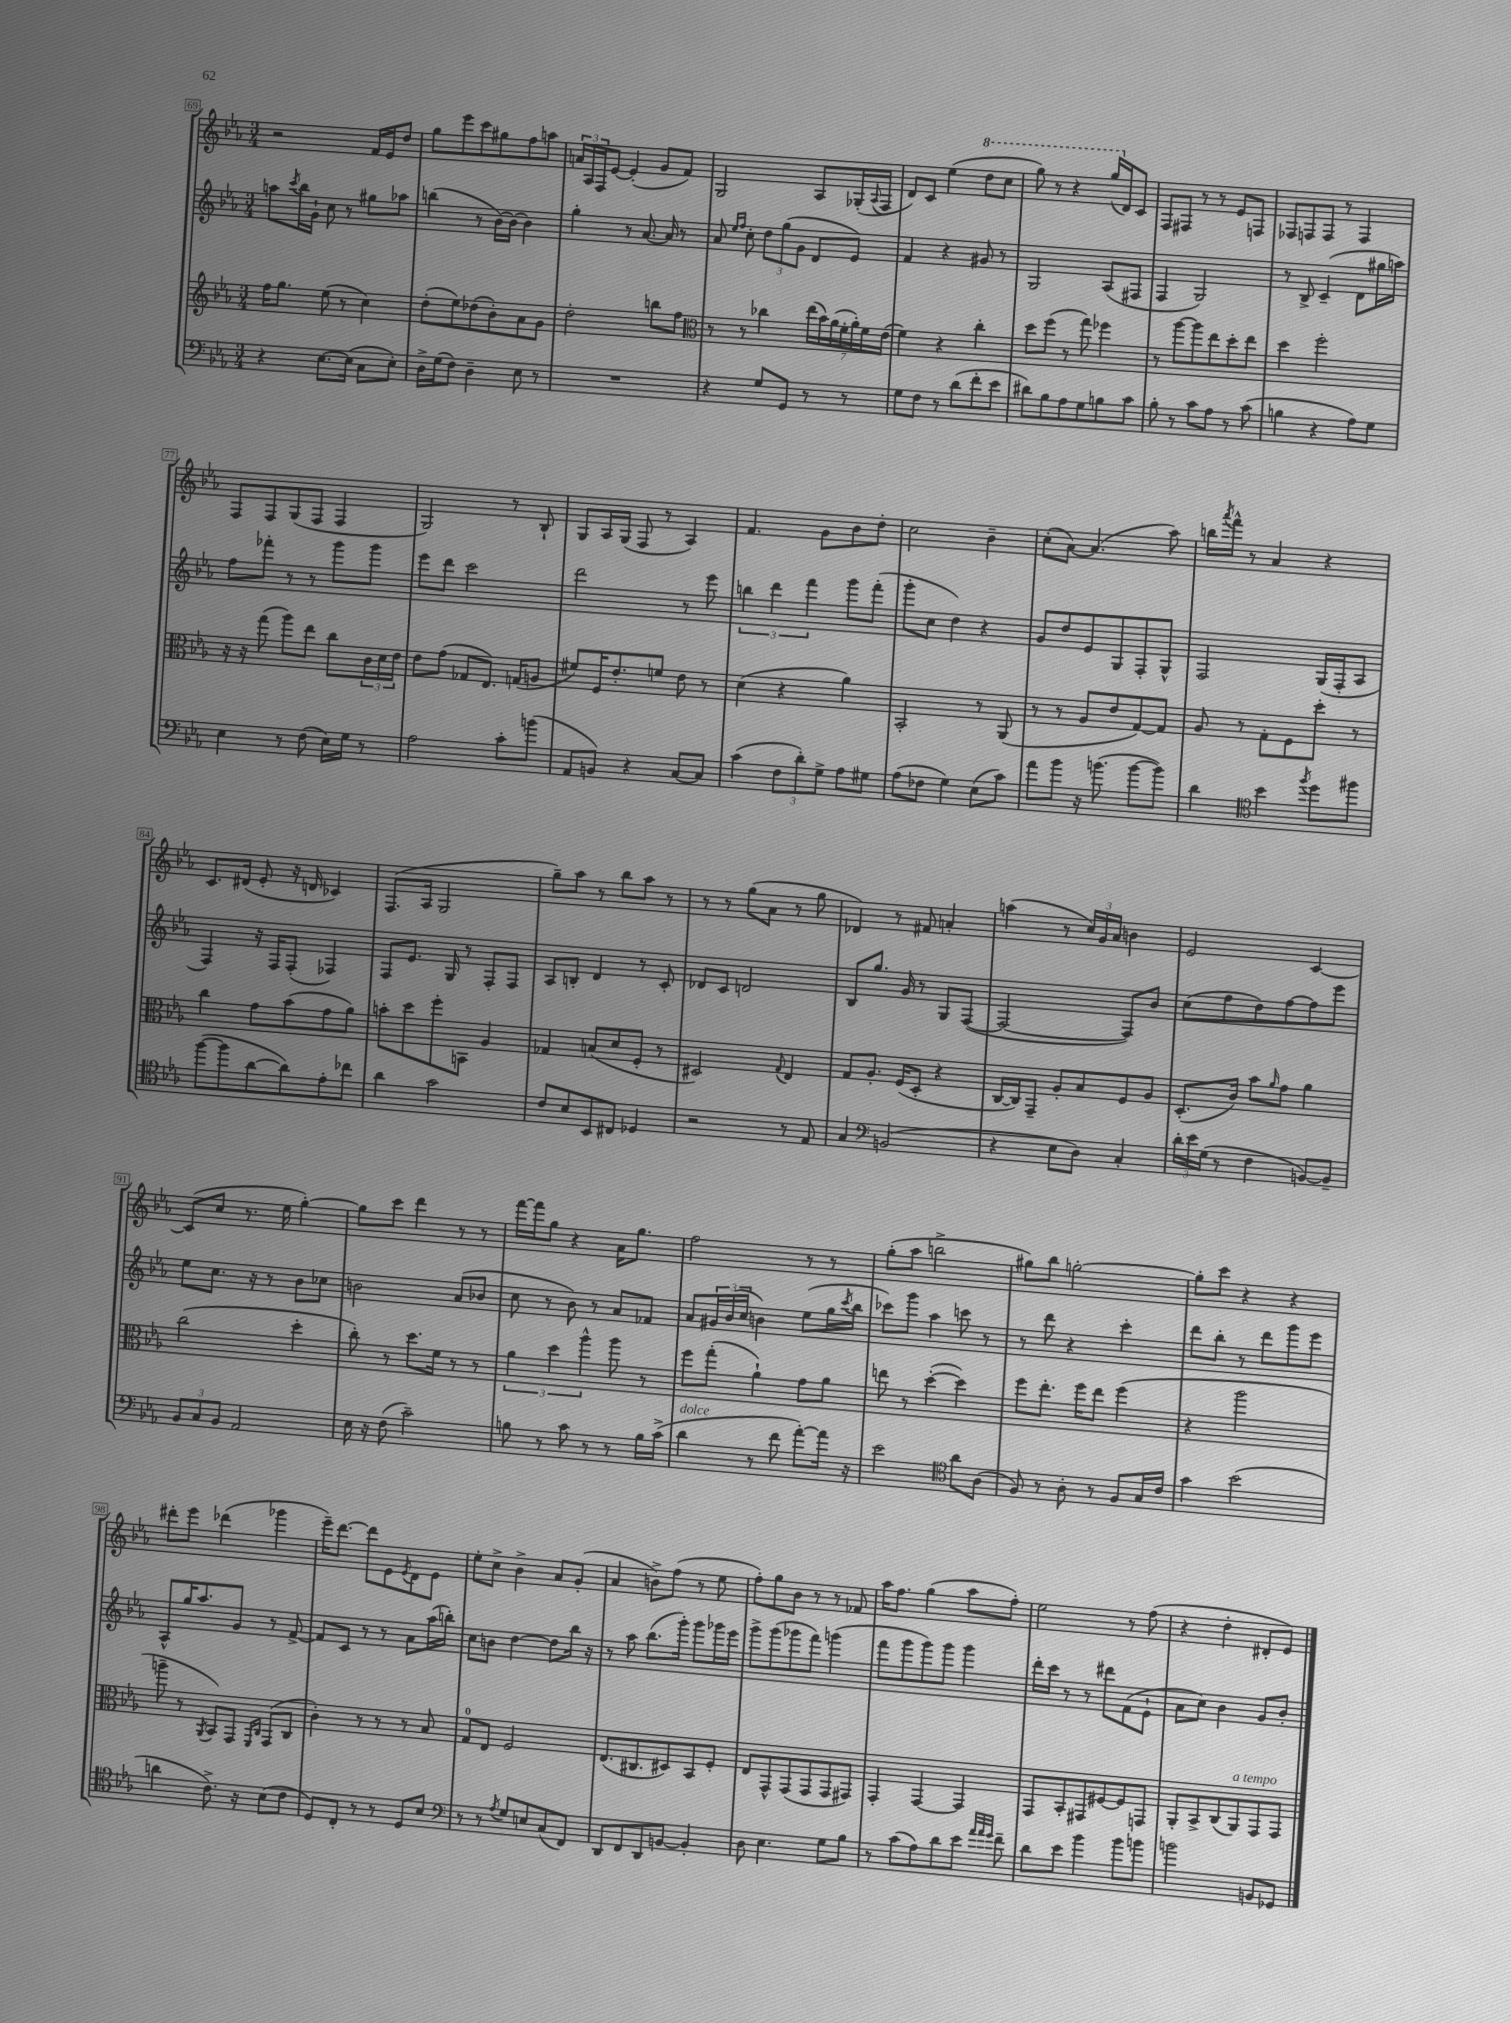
<<
\new StaffGroup <<
\new Staff = "s0" {
    \clef treble \key ees \major \numericTimeSignature \time 3/4
    r2 f'16 ees'16 d''8 |
    g''8 ees'''8 c'''8 gis''8 f''8 a''8 |
    \tuplet 3/2 { a'16 aes16 f16 } ees'8~ ees'4-.( g'8 f'8) |
    g2 aes8 ges16-.( \appoggiatura { aes8 } f16 |
    d'8) c'8 ees''4( \ottava #1 d'''8 c'''8 |
    g'''8) r8 r4 g'''16( \ottava #0 d'16) c'8 |
    f8 fis8 r8 r8 ees'8 f8 |
    fes8 f8 f8 r8 f4 |
    f8 f8 g8( f8 f4 |
    g2) r8 bes8-! |
    g8 aes16 g16( f8 r8 aes4) |
    f'4. g'8 bes'8 d''8-. |
    c''2 bes'4-- |
    c''8-.( aes'8~) aes'4.( aes''8) |
    b''16 \acciaccatura { aes'''8 } f'''16-^ r8 aes'4 r4 |
    c'8. dis'16( ees'8-. r16 d'16 ces'4) |
    f8.( aes16 g2 |
    g''8--) aes''8 r8 bes''8 aes''8 r8 |
    r8 r8 g''8( aes'8 r8 g''8 |
    des'4) r8 fis'8 a'4-. |
    a''4( r8 \tuplet 3/2 { c''16) g'16 aes'16 } b'4 |
    ees'2 c'4~ |
    c'8( c''8 r8. ees''16 g''4~-.) |
    g''8 c'''8 d'''4 r8 r8 |
    f'''16~ f'''16 g''8 r4 aes'16 g''8. |
    f''2 r8 r8 |
    g''8-.( aes''8 b''2-> |
    gis''8) bes''8 g''2~-. |
    g''8-. c'''8 r4 r4 |
    dis'''8-. ees'''8 des'''4( ges'''4 |
    ees'''16--) d'''8.~ d'''8 ees'8 \acciaccatura { ees'8 } d'8 ees'8 |
    ees''8-. c''8-> bes'4-> aes'8 g'8-.( |
    aes'4 b'8->) f''8( r8 ees''8 |
    f''8-.) g''8 bes'8 r8 r8 fes'8 |
    aes''16 f''8. g''4( aes''8 f''8-.) |
    ees''2 r8 f''8( |
    r4 d''4-. dis'8-. ees'8) \bar "|." |
}
\new Staff = "s1" {
    \clef treble \key ees \major \numericTimeSignature \time 3/4
    a''8 \acciaccatura { c'''8 } bes''16 g'16-! c''8 r8 gis''8 aes''8 |
    b''4( r8 bes'16~) bes'16~ bes'4 |
    g''4-. r8 aes'8.~ aes'16 r8 |
    aes'8 \grace { ees''16 f''16 } c''8-. \tuplet 3/2 { d''8 g''8( g'8 } d'8 ees'8) |
    f'4 r4 gis'8 r8 |
    g2 aes8( fis8 |
    f4 g2) |
    r8 bes8-> c'4--( d'8 gis''16 a''16) |
    f''8 fes'''8-. r8 r8 g'''8 g'''8 |
    ees'''8 d'''8 c'''2 |
    d'''2 r8 ees'''8 |
    \tuplet 3/2 { b''4 d'''4 f'''4 } g'''8 f'''8-.( |
    g'''8-. c''8 d''4) r4 |
    g'8 d''8 ees'8 g8 f8-. g8-^ |
    f2 g16( f16-. aes8 |
    f4) r16 f16 f8-.( fes4) |
    f8 ees'8. g16 r8 f8-. f8 |
    aes8 b8-. d'4 r8 c'8-. |
    des'8 c'8 d'2 |
    bes8 g''8. g'16 r8 g8 f8~( |
    f2~ f8) bes'8 |
    c''8( f''8 d''8) f''8~ f''8 ees'''8 |
    ees''8 c''8. r16 r8 bes'8 ces''8 |
    b'2 aes'8( bes'8 |
    c''8 r8 bes'8) r8 aes'8 fes'8 |
    aes'8 \tuplet 3/2 { gis'16 bes'16( c''16 } b'4) ees''8( g''16 \acciaccatura { c'''8 } bes''16 |
    ces'''8) g'''8 aes''4 c'''8 r8 |
    r8 d'''8 r4 c'''4-. |
    d'''8 bes''8-. r8 d'''8 g'''8 ees'''8 |
    aes8-^ g''16 aes''8. g'8 r8 f'8~-> |
    f'8 c'8 r8 r8 aes'8 aes''16( b''16-.) |
    c''8 b'8 d''4~ d''8 bes''16 r16 |
    r8 aes''8 bes''8.( g'''16-.) g'''8 ges'''16 ees'''16 |
    g'''8-> g'''8( ges'''8 f'''8) g'''4( |
    f'''8 g'''8 g'''8) g'''8 g'''4 |
    d'''16-. c'''16 r8 r8 dis'''8 f'8( ees'8-! |
    aes'8 c''8) bes'4 g'8 bes'8-. \bar "|." |
}
\new Staff = "s2" {
    \clef treble \key ees \major \numericTimeSignature \time 3/4
    f''16 g''8. ees''8( r8 c''4) |
    d''8-.( ees''8) des''8( bes'8-.) aes'8 g'8 |
    d''2-. b''8 f''8 |
    \clef alto r8 r8 ces''4 \tuplet 7/4 { ees''16( bes'16) aes'16( f'16-. aes'16-.) f'16 ees'16( } |
    f'4) r4 c''4-. |
    d''8 f''8( r8 g''8) fes''4 |
    r8 aes''8~ aes''8 ees''8 d''8-. ees''8 |
    d''4 f''2-. |
    r16 r16 g''8( aes''8) ees''8 c''8 \tuplet 3/2 { c'16 d'16 ees'16 } |
    ees'8 g'8( ges8 ees8.) g16( a8 |
    fis'8) f16 ees'8.-. f'8 ees'8 r8 |
    d'4( r4 aes'4) |
    bes,2-. r8 aes,8( |
    r8 r8 aes8 ees'8 g8~) g8 |
    aes8 r8 g8-. f8 d''8-. r8 |
    c''4 g'8 bes'8( g'8 aes'8) |
    b'8-. d''8 f''8-. b,8 aes4 |
    ges4 b8( d'8 f8-. r8 |
    dis2) \appoggiatura { g8 } ees4 |
    g8 aes8.-. f16( d8-. r4 |
    c16~ c16) g,8-- aes8-. bes8 f8 aes8 |
    d8.-.( c'16) bes'8 \grace { aes'16 } g'8 aes'4 |
    c''2( d''4-. |
    c''8-.) r8 d''8. f'16 r8 r8 |
    \tuplet 3/2 { aes'4 d''4 aes''4-^ } aes''8 r8 |
    f''8 g''8-.( aes'4-!) g'8 aes'8 |
    e''8 r8 d''4~-.( d''4) |
    f''8 ees''8.-. f''16 ees''8 f''4( |
    r4 aes''2 |
    a''8-- r8 \acciaccatura { aes,8 } bes,8) g,8 \grace { f,16 c16 } g,8( c8 |
    c'4-.) r8 r8 r8 bes8 |
    g8-0 ees8 f2 |
    ees8.( cis8. dis8) bes,8 f8-. |
    ees8 g,8-^ g,8( g,8 g,8 gis,8) |
    g,4-. g,4~ g,4 |
    g,8 bes,8-. gis,8 fis8~ fis8 g,8 |
    aes,8-. bes,8-> c8( aes,8^\markup { \italic "a tempo" }) g,8 g,8 \bar "|." |
}
\new Staff = "s3" {
    \clef bass \key ees \major \numericTimeSignature \time 3/4
    r4 ees8.~ ees16( c8 ees8-.) |
    d16-> g16( f8) d4-- ees8 r8 |
    R2. |
    r4 g8 g,8 r8 r8 |
    g8 f8 r8 d'8( f'8-. ees'8 |
    dis'8) bes8 aes8 g8 b8 c'8 |
    bes8-. r8 c'8 aes8 r8 c'8( |
    b4 r4 aes8) g8 |
    ees4 r8 f8( ees16) g16 r8 |
    aes2 c'8-. b'8( |
    aes,8 b,8) r4 c8~ c8 |
    c'4( \tuplet 3/2 { f8 d'8-.) g8-> } aes8 gis8 |
    aes8( fes8 g4) ees8( c'8) |
    aes'8 bes'8 r16 b'8.( b'8~ b'8) |
    d'4 \clef tenor bes'4 \acciaccatura { f''8 } d''8 fis''8 |
    f''8~( f''8 aes'8~ aes'8) ees'8-. ces''8 |
    aes'4 g'2 |
    c'8 bes8 bes,8 cis8 des4 |
    r2 r8 ees8 |
    g4 \clef bass b,2( |
    r4 ees8 d8) c4-. |
    \tuplet 3/2 { d'16-. ees'16 g16( } r8 f4 b,8~) b,8-- |
    \tuplet 3/2 { bes,8 c8 bes,8 } aes,2 |
    ees16 r16 f8( c'2--) |
    b8 r8 c'8 r8 r8 b16 c'16->( |
    d'4^\markup { \italic "dolce" } r8 f'8 aes'8~-.) aes'16 r16 |
    ees'2 \clef tenor aes'8 aes8( |
    f8) r8 aes8-. r8 f8 g16 c'16 |
    g'4 bes'2( |
    a'4 c'8.->) r16 bes8( c'8 |
    d8) c8-. r8 r8 d8 bes8 |
    \clef bass r8 r8 \acciaccatura { aes8 } g8 e8 c8( f,8) |
    d,8 f,8 d,8 b,8~ b,4-. |
    d8 ees4. g8 bes8 |
    r8 c'8( aes8) d'8 ees'8 \grace { aes'32 aes'32 g'32 } f'8-- |
    d'8 ees'8 bes'4 bes'8 b'8 |
    b'2 b,8 ges,8 \bar "|." |
}
>>
>>
\layout { \context { \Score currentBarNumber = #69 \override BarNumber.stencil = #(make-stencil-boxer 0.1 0.3 ly:text-interface::print) } }
